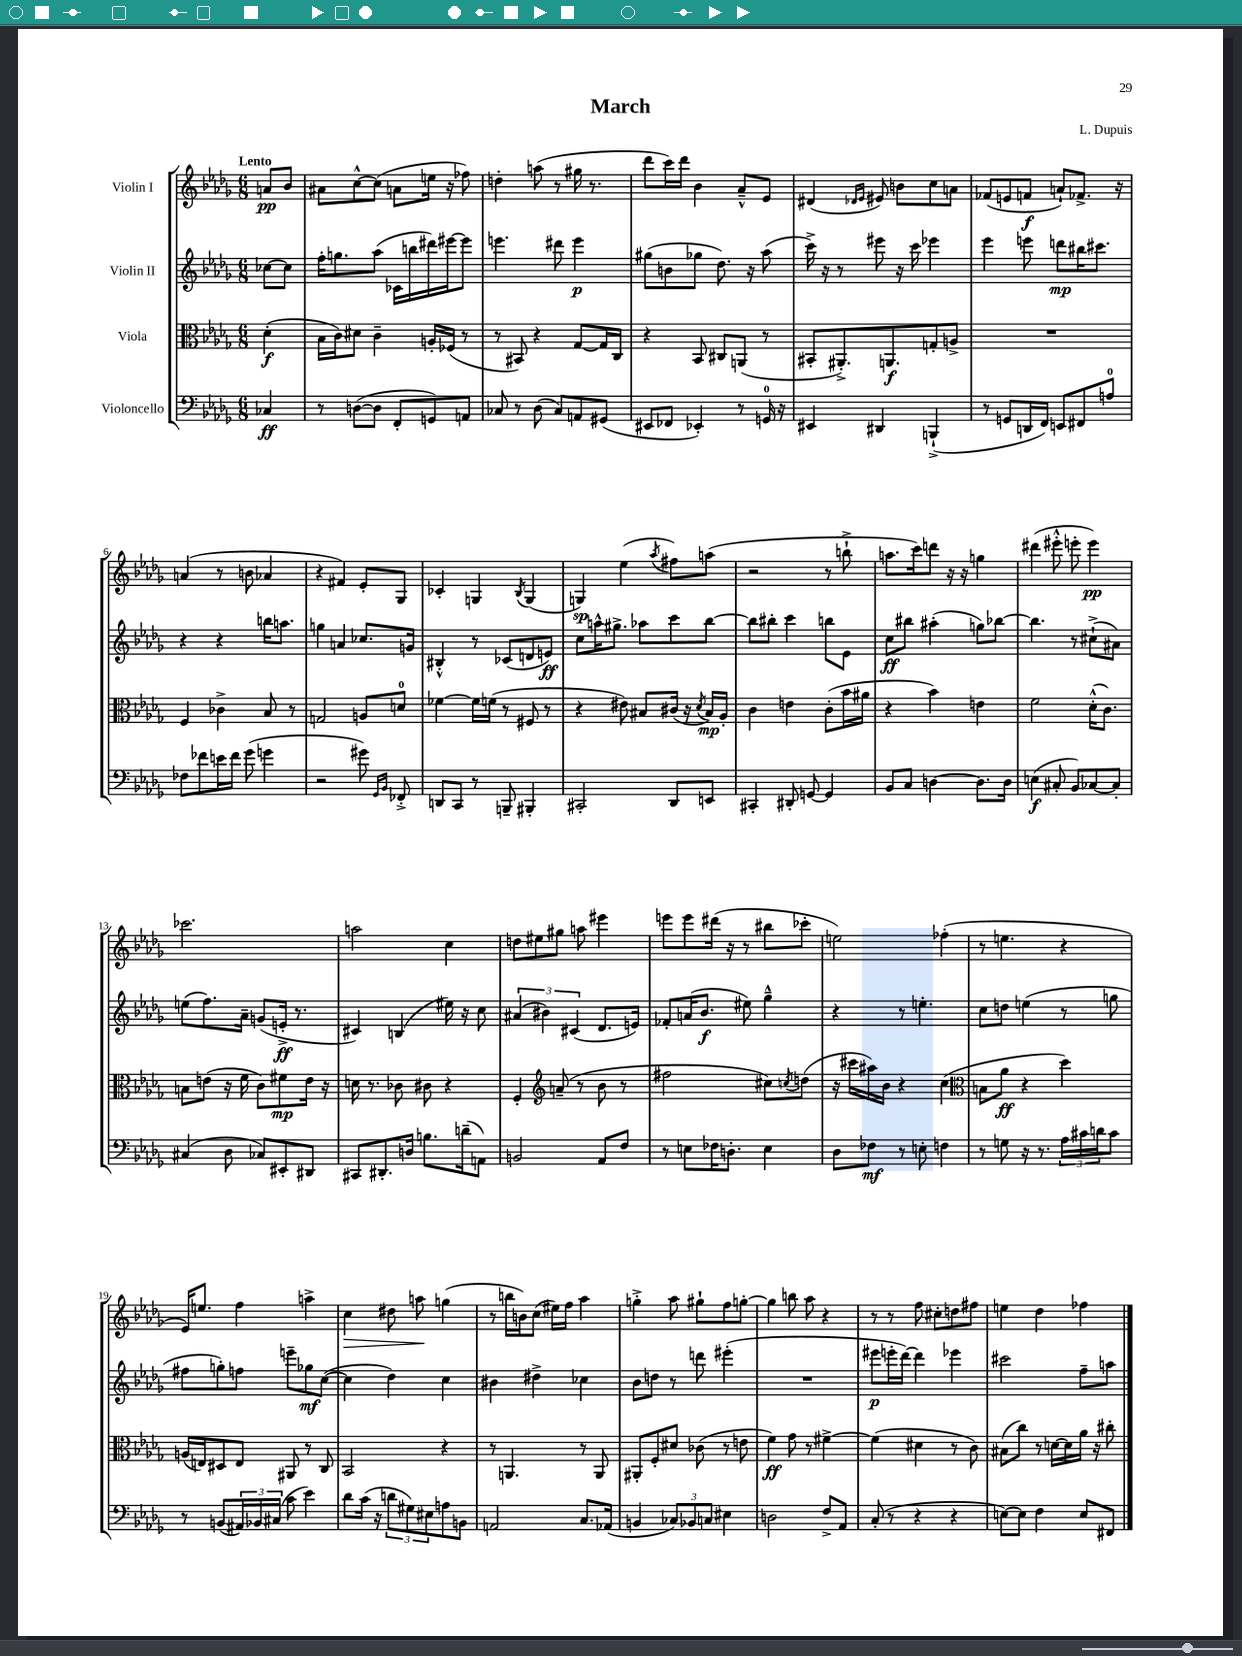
\header { title = "March" composer = "L. Dupuis" }
<<
\new StaffGroup <<
\new Staff = "s0" \with { instrumentName = "Violin I" } {
    \clef treble \key des \major \numericTimeSignature \time 6/8 \partial 4 \tempo "Lento"
    a'8\pp bes'8 |
    ais'8 c''8~-^ c''8( a'8 e''16 r16 fes''8) |
    d''4-. a''8( r8 gis''16 r8. |
    des'''8 c'''16) des'''16 bes'4 aes'8---^ ees'8 |
    dis'4( \grace { des'16 ees'16 } eis'8) b'8 c''8 a'8 |
    fes'8( e'8 f'8\f a'8-!) fes'8.-> r16 |
    a'4( r8 b'8 aes'4 |
    r4 fis'4) ees'8-. ges8 |
    ces'4-. g4 \acciaccatura { bes8 } g4( |
    g4\sp) ees''4( \acciaccatura { aes''8 } fis''8) a''8( |
    r2 r8 b''8-!-> |
    a''8. c'''16) d'''8 r16 r16 g''4 |
    dis'''4( eis'''8-.-^ e'''8-. e'''4\pp) |
    ces'''2. |
    a''2 c''4 |
    d''8 eis''8 gis''8 a''8 eis'''4 |
    e'''8 e'''8 dis'''16( r16 r8 bis''8 ces'''8-. |
    e''2) fes''4-.( |
    r8 e''4. r4 |
    ees'16) e''8. f''4 a''4-> |
    c''4\> dis''8 a''8\! g''4( |
    r8 b''16 b'16) c''8( eis''16) f''16 aes''4 |
    g''4-.-> aes''8 gis''8-! f''8 g''8~-. |
    g''4 b''8 aes''8 r4 |
    r8 r8 f''8 cis''8-. d''8 fis''8 |
    e''4 des''4 fes''4 \bar "|." |
}
\new Staff = "s1" \with { instrumentName = "Violin II" } {
    \clef treble \key des \major \numericTimeSignature \time 6/8 \partial 4
    ces''8~ ces''8 |
    f''16-. g''8. aes''8( ces'16 b''16 dis'''16) eis'''16~ eis'''8 |
    e'''4. dis'''8 e'''4\p |
    gis''8( b'8 ges''8 des''8.) r16 aes''8( |
    c'''16->) r16 r8 eis'''8 r16 c'''16 ees'''4 |
    ees'''4 e'''8 d'''8\mp bis''16 cis'''8. |
    r4 r4 b''16 a''8. |
    g''4 a'4 ces''8. g'16 |
    bis4-.-^ r8 ces'8( d'8 e'8\ff) |
    c''8 a''16-^ gis''8.-> aes''8 c'''8 bes''8~ |
    bes''8 bis''8-. c'''4 b''8 ees'8 |
    c''8\ff bis''8 ais''4-.( g''8) bes''8~ |
    bes''4. r8 cis''8-!->( ais'8) |
    e''8( f''8.) aes'16-- g'8( e'16-.->\ff r8. |
    cis'4) b4( eis''16) r16 c''8 |
    \tuplet 3/2 { ais'4( bis'4) cis'4( } des'8. e'16) |
    fes'8-. a'16( bes'8.\f eis''8) ges''4---^ |
    r4 r8 e''4.-. |
    c''8 d''8 e''4( r8 g''8 |
    fis''8 g''8-.) f''8 e'''8-- ges''8\mf c''8~( |
    c''4 des''4) c''4 |
    bis'4 dis''4-> ces''4 |
    bes'8 d''8 r8 d'''8 eis'''4-.( |
    R2. |
    eis'''8\p e'''16-. des'''16~) des'''4 ees'''4 |
    cis'''2 f''8-- a''8 \bar "|." |
}
\new Staff = "s2" \with { instrumentName = "Viola" } {
    \clef alto \key des \major \numericTimeSignature \time 6/8 \partial 4
    des'4-.\f( |
    bes16 c'16) dis'8 c'4-- a16-. fes16( r8 |
    r8 bis,8) r4 ges8~ ges16 c16 |
    r4 bes,8 cis8 a,8( r8 |
    bis,8-. ais,8.-.->) a,8.\f g8-. a8-> |
    R2. |
    f4 ces'4-> bes8 r8 |
    g2 a8 d'8-0 |
    fes'4~ fes'16 f'16( r8 fis8 r8 |
    r4 eis'8) bis8 cis'16( r16 \acciaccatura { des'8 } bis16\mp) aes16-. |
    c'4 e'4 c'8-.( bes'16 ais'16 |
    r4 bes'4) e'4 |
    f'2 des'16-.-^( c'8.) |
    b8 e'8( r16 f'16 c'8) fis'8\mp e'16 r16 |
    d'16 r8. ces'8 cis'8 r4 |
    f4-. \clef treble a'8--( r8 bes'8 r8 |
    fis''2 cis''8) \acciaccatura { c''8 } d''8( |
    r16 cis'''16 ais''16) bes'16 r4 c''4( |
    \clef alto b8 aes'8\ff r4 des''4) |
    a16( e16) dis8 e8 ais,8 r8 c8 |
    bes,2 r4 |
    r8 a,4. r8 a,8 |
    ais,8-. f8-. dis'8 ces'8( r8 e'8 |
    f'4\ff) ges'8 r8 fis'4~-> |
    fis'4( dis'4 r8 c'8) |
    bis8( c''8) r8 d'16~ d'16 aes'16 r16 cis''8-. \bar "|." |
}
\new Staff = "s3" \with { instrumentName = "Violoncello" } {
    \clef bass \key des \major \numericTimeSignature \time 6/8 \partial 4
    ces4\ff |
    r8 d8~( d8 f,8-. g,8) a,8 |
    ces8 r8 des8( ces8) a,8 gis,8( |
    eis,8 fes,8 ees,4-.) r8 g,16-0 r16 |
    eis,4 dis,4 b,,4-!->( |
    r8 g,8 d,16 f,16) e,8 fis,8 a8-0 |
    fes8 fes'8 e'16 fes'16 ges'8( g'4 |
    r2 gis'8) \grace { ges,16 bes,16 } fes,8-.-> |
    d,8 c,8 r8 b,,8-- bis,,4-. |
    cis,2-. des,8 e,8 |
    cis,4-. dis,8-. g,8~ g,4 |
    bes,8 c8 d4~ d8. d16 |
    e4\f( cis8-. bes,8) ces8~ ces8-. |
    cis4( des8 ces8) eis,8-. dis,8 |
    cis,8 dis,8.-. d16 b8. d'16--( a,8) |
    b,2 aes,8 f8 |
    r8 e8 fes16 d8.-. e4 |
    des8 fes8\mf r8 e8-. f4 |
    r8 g8 r16 r8. \tuplet 3/2 { aes16 cis'16 d'16 } cis'8 |
    r8 b,8( \tuplet 3/2 { ais,16) bes,16 cis16( } c'8 ees'4) |
    des'8 c'16( r16 \tuplet 3/2 { d'8 gis8) eis8 } a8 b,8 |
    a,2 c8. aes,16( |
    b,4 \tuplet 3/2 { ces8) bes,8 c8 } eis4 |
    d2 f8-> aes,8 |
    c8-.( r8 r4 r4 |
    e8~) e8 f4 e8 fis,8 \bar "|." |
}
>>
>>
